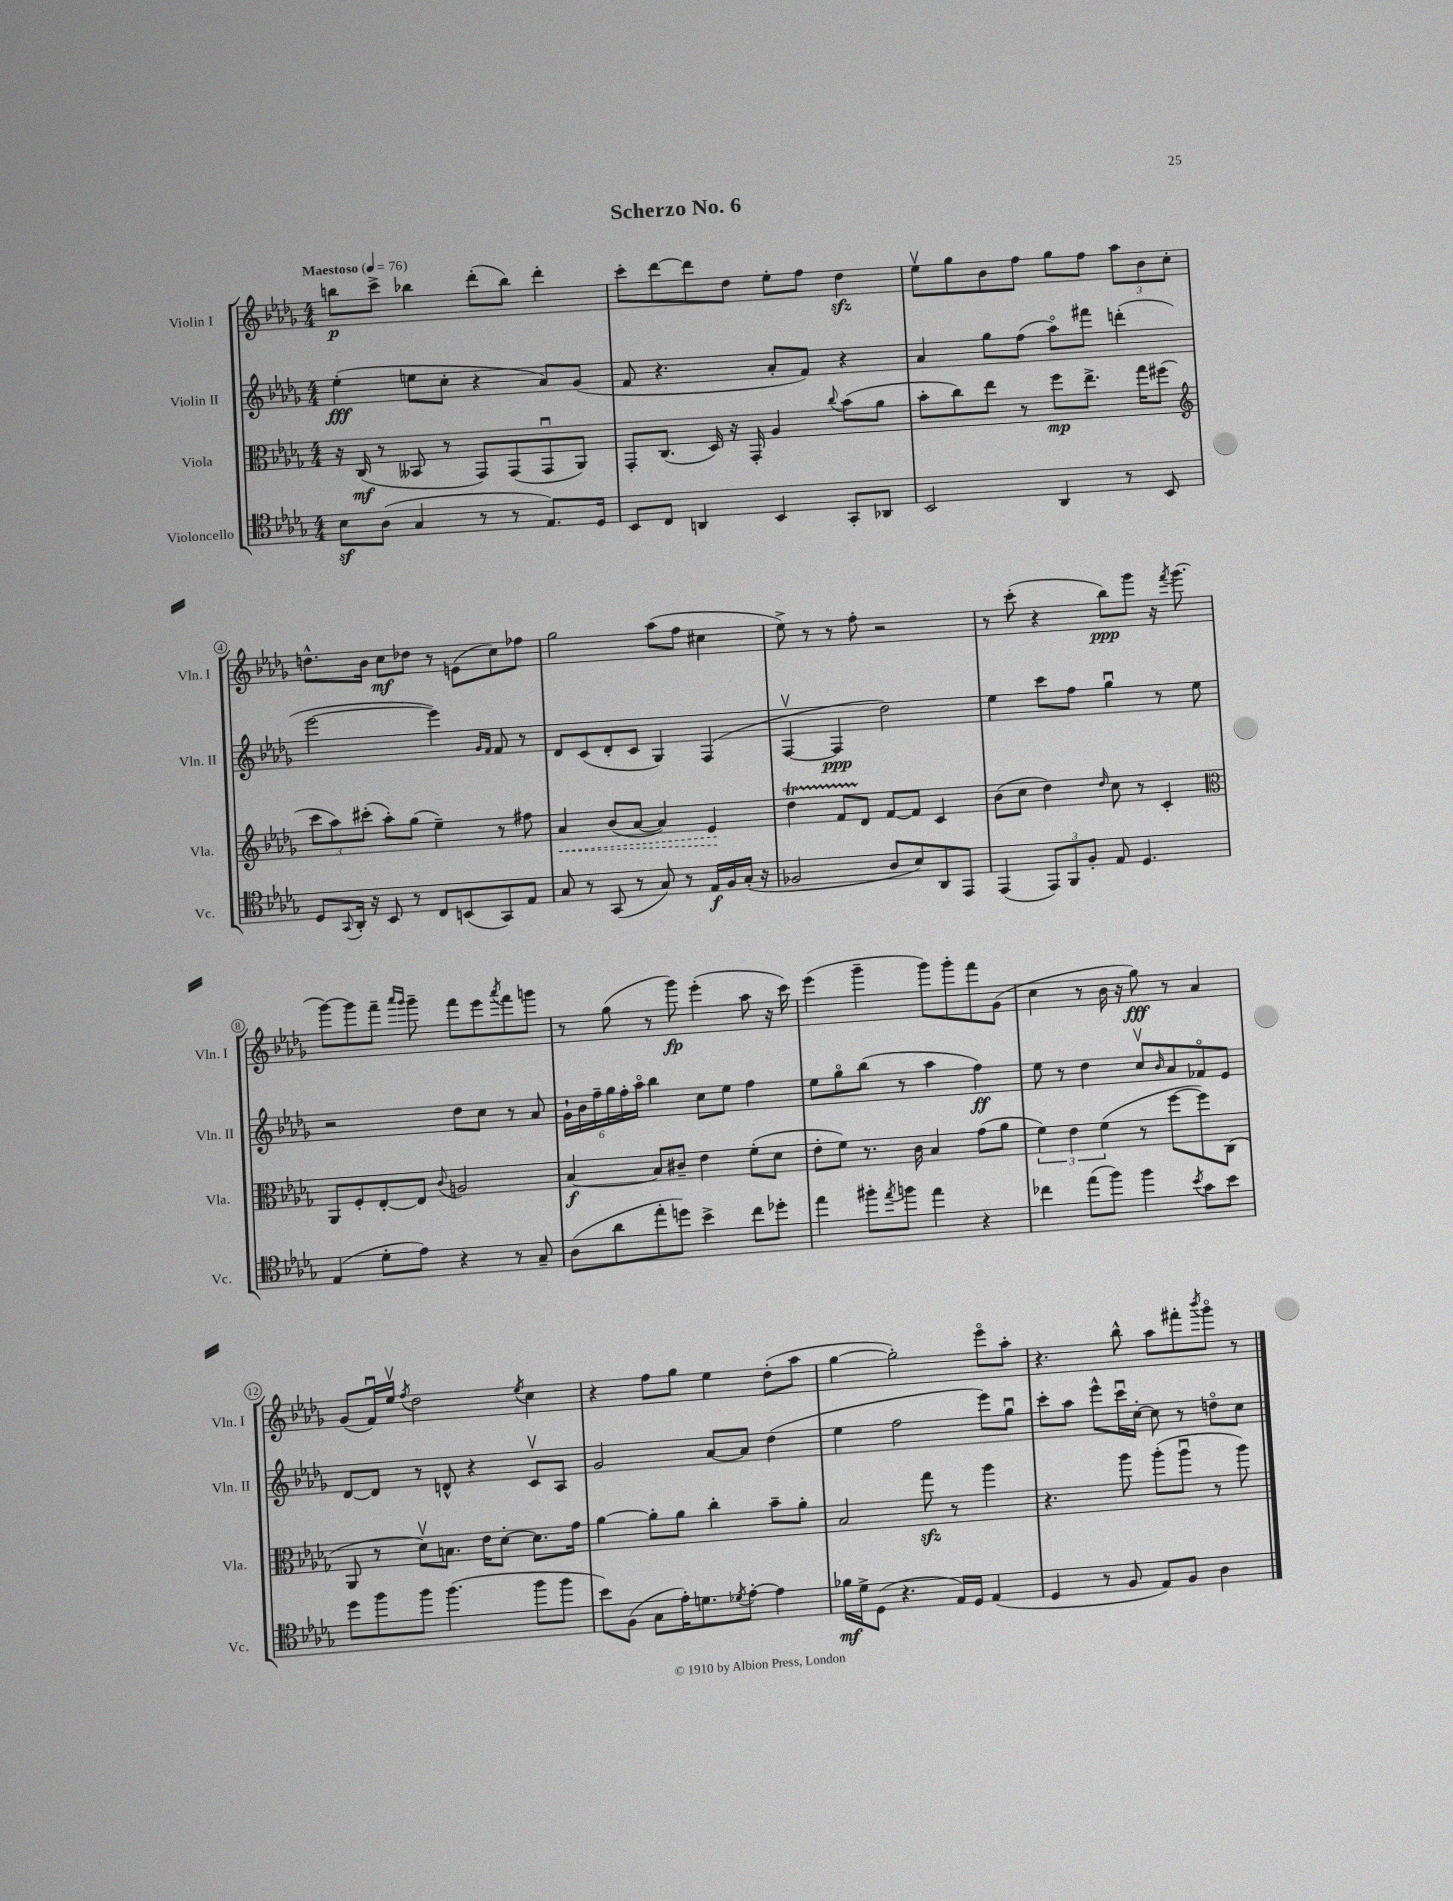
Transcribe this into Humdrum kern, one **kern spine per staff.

**kern	**kern	**kern	**kern
*staff4	*staff3	*staff2	*staff1
*clefC4	*clefC3	*clefG2	*clefG2
*k[b-e-a-d-g-]	*k[b-e-a-d-g-]	*k[b-e-a-d-g-]	*k[b-e-a-d-g-]
*M4/4	*M4/4	*M4/4	*M4/4
*MM76	*MM76	*MM76	*MM76
8B-	16r	(4ee-'	8bb
.	(16C	.	.
(8A-	8r	.	8ccc^
4G-	8BB--	8ee	4bb-
.	8r	8cc'	.
8r	8GG-)	4r	(8ddd-'
8r	(8GG-	.	8bb-)
8.E-)	8GG-u	8a-)	4ddd-'
.	8AA-)	(8g-	.
16D-	.	.	.
=	=	=	=
8BB-	8GG-'	8f	8ccc'
8C	(8.C	4.r	[8ddd-
4AA	.	.	8ddd-]
.	16D-)	.	.
.	16r	.	8dd-
.	16GG-'	.	.
4BB-	4A-	8a-'	8ee-'
.	.	8f)	8ff
.	8qqcc	.	.
8GG-'	(8b-	4r	4dd-
8AA-	8a-	.	.
=	=	=	=
2BB-	8b-'	4a-	8ee-v
.	8cc)	.	8gg-
.	8ee-	8gg-	8b-
.	8r	(8ff	8ff
4AA-	8ff	8aa-o)	8gg-
.	8.ee-^	8fff#	8ff
8r	.	(4ddd'	12aa-
.	16gg-	.	.
.	.	.	12b-
8BB-	(8ff#	.	.
.	.	.	12cc'
=	=	=	=
*	*clefG2	*	*
8D-	12ccc	[2eee-	8.dd^^
.	12aa-)	.	.
8qqGG-	.	.	.
16AA-'	.	.	.
.	(12ccc#'	.	.
16r	.	.	16b-
8BB-	8aa-')	.	8cc
8r	(8gg-	.	8dd-
8C	4ee-~)	4eee-])	8r
(8BB	.	.	(8e
.	.	16qqg-	.
.	.	16qqf	.
8GG-)	8r	8f	8cc)
8E-	8ff#	8r	8ff-
=	=	=	=
8G-	4a-	8d-	2gg-
8r	.	(8c	.
(8GG-	(8b-	8d-'	.
8r	[8a-	8c	.
8G-)	4a-])	4G-)	(8aa-
8r	.	.	8ff
16E-	4e-	(4F	4cc#
16F	.	.	.
(16G-'	.	.	.
16r	.	.	.
=	=	=	=
2F-	4dd-	[4Fv	8ee-^)
.	.	.	8r
.	8f	4F]	8r
.	8d-	.	8ff'
8A-	[8f	2dd-)	2r
8B-)	8f]	.	.
8AA-	4c	.	.
8EE-	.	.	.
=	=	=	=
(4EE-	(8b-	4ee-	8r
.	8cc	.	(8ccc'
12EE-)	4dd-)	8ccc	4r
12FF	.	.	.
.	.	8ff	.
12F'	.	.	.
.	16qqdd-	.	.
8E-	8cc	4gg-u	8bb-)
4.D-	8r	.	8ggg-
.	4c'	8r	16r
.	.	.	8qfff
.	.	.	(8.ggg-
.	.	8ee-	.
=	=	=	=
*	*clefC3	*	*
(4E-	8AA-	2r	[8ggg-)
.	8F'	.	8ggg-]
8d-'	[8E-'	.	8fff~
.	.	.	16qqaaa-
.	.	.	16qqggg-
8e-)	8E-]	.	8ggg-~
.	8qqc	.	.
4r	2A	8dd-	8fff
.	.	8cc	8eee-
.	.	.	8qaaa-
8r	.	8r	8fff
8G-~	.	8a-	8ggg
=	=	=	=
(8A-	[4B-	24g-`	8r
.	.	24b-	.
.	.	24ff~	.
8a-	.	24gg-	(8gg-
.	.	24ff'	.
.	.	24aa-o	.
8ee-'	8B-]	4bb-	8r
8dd)	8c#~	.	8ggg-)
4b-^	4e-	8cc	(4eee-'
.	.	8ee-	.
8cc	(8f'	4ff	8aa-
8dd-'	8d-	.	16r
.	.	.	16ccc)
=	=	=	=
4ee-	8e-'	8ee-	(4eee-
.	8f)	8gg-o	.
8ff#'	8.r	(8bb-	4ggg-~
8qee-	.	.	.
8ff	.	8r	.
.	16c	.	.
4ee-	4B-	4aa-	8ggg-)
.	.	.	8ggg-'
4r	(8g-	4ff)	8fff
.	8a-	.	(8g-
=	=	=	=
4cc-	6f)	8ee-	4cc
.	.	8r	.
.	6e-	.	.
(8ee-	.	4dd-	8r
.	(6f	.	.
8ff)	.	.	16b-
.	.	.	16r
4ff	8r	8ccv	8gg-)
.	.	16qqb-	.
.	[8ff	8a-	8r
8qb-	.	.	.
8g-	8ff])	8f-o	4a-
8b-	(8C	8e-	.
=	=	=	=
8dd-	8AA-	[8d-	(8g-
8ff	8r	8d-]	16fu)
.	.	.	16ee-v
.	.	.	8qff
8ff	8d-v)	8r	2dd-
(4.ff	8.B	8d^^	.
.	.	4r	.
.	16e-	.	.
.	[8d-'	.	.
.	.	.	8qee-
8ff	8.d-]	8cv	4cc
8ff	.	8A-	.
.	16g-	.	.
=	=	=	=
8b-)	[4a-	2g-	4r
(8F	.	.	.
8G-	8a-']	.	8ff
16e-')	8a-	.	8gg-
8.d	.	.	.
.	4cc'	[8a-	4ee-
8qd-	.	.	.
[8e-'	.	8a-]	.
4e-]	8b-~	(4dd-	(8dd-'
.	8a-'	.	8aa-
=	=	=	=
16f-	2B-	4ee-	[4gg-
16d-^	.	.	.
(8D-	.	.	.
4.r	.	2ff	2gg-'])
.	8gg-	.	.
16E-)	8r	.	.
16D-	.	.	.
(4E-	4aa-	8eee-)	8eee-o
.	.	8gg-u	8aa-'
=	=	=	=
4D-	4.r	8ccc'	4.r
.	.	8aa-	.
8r	.	8eee-^^	.
8F	8aa-	16cccu	8bb-^^
.	.	[16cc'	.
8E-)	(8aa-'	8cc]	8aa-
8F	8aa-u	8r	8fff#'
.	.	.	8qbbb-
4A-	8r	8ddo	8ggg-o
.	8aa-)	8cc	8r
==	==	==	==
*-	*-	*-	*-
